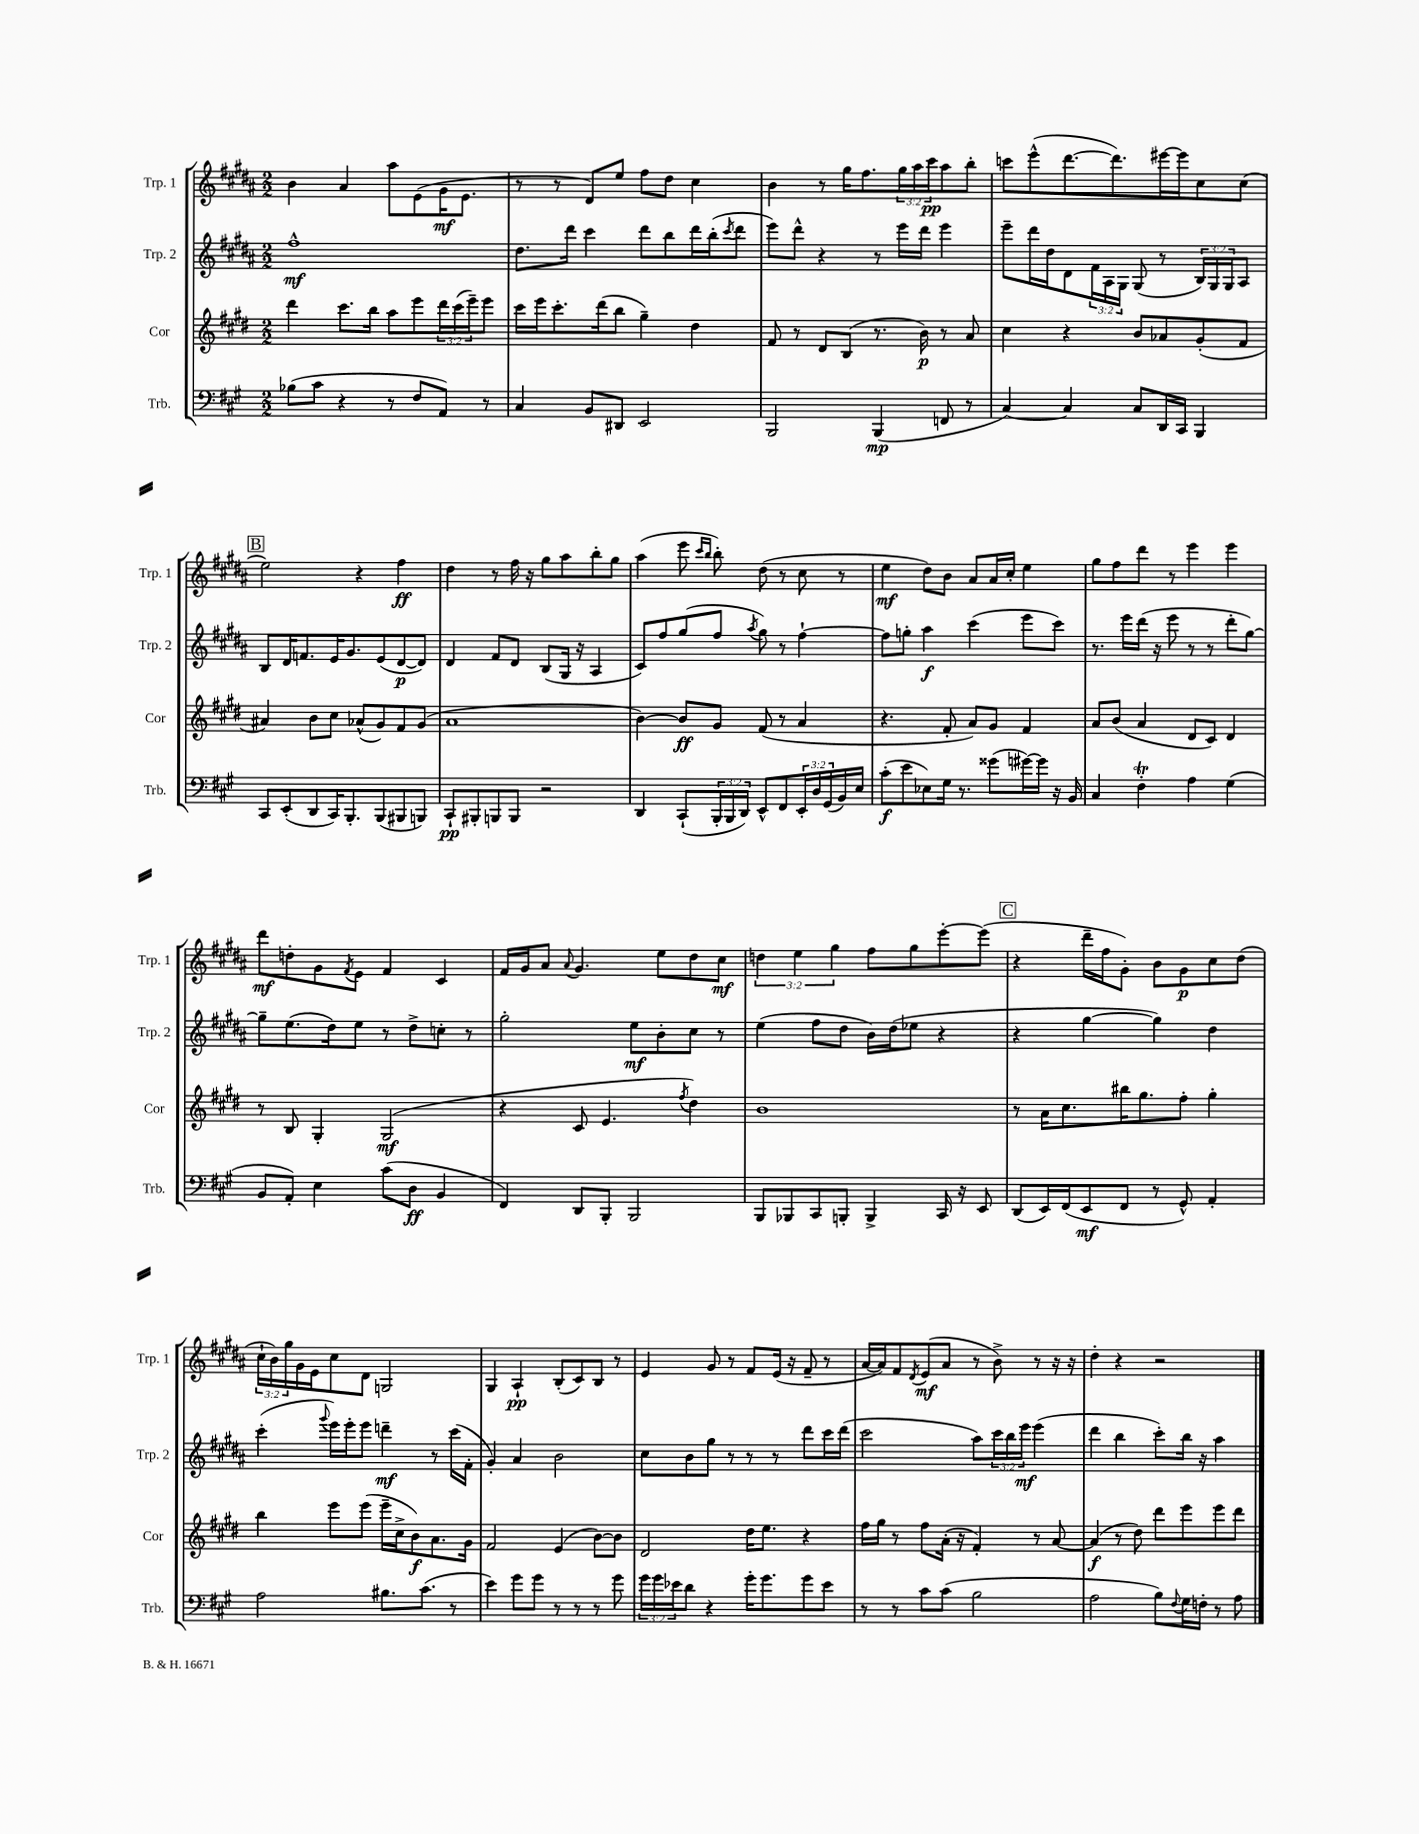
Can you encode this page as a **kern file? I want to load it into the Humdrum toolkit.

**kern	**kern	**kern	**kern
*staff4	*staff3	*staff2	*staff1
*clefF4	*clefG2	*clefG2	*clefG2
*k[f#c#g#]	*k[f#c#g#d#]	*k[f#c#g#d#a#]	*k[f#c#g#d#a#]
*M2/2	*M2/2	*M2/2	*M2/2
(8B-	4ddd#	1ff#^^	4b
8c#	.	.	.
4r	8.ccc#	.	4a#
.	16bb	.	.
8r	8aa	.	8aa#
8F#	8eee	.	(8e
8AA)	24ddd#	.	16g#
.	(24ccc#	.	.
.	.	.	8.e
.	24eee~)	.	.
8r	8eee	.	.
=	=	=	=
4C#	16ccc#	8.dd#	8r
.	16eee	.	.
.	8.ccc#'	.	8r
.	.	16ddd#	.
8BB	.	4ccc#	8d#)
.	(16ddd#	.	.
8DD#	8bb	.	8ee
2EE	4gg#~)	8ddd#	8ff#
.	.	8bb	8dd#
.	4dd#	16ddd#	4cc#
.	.	(16bb'	.
.	.	8qccc#	.
.	.	8ddd#	.
=	=	=	=
2BBB	8f#	8eee)	4b
.	8r	8ddd#^^	.
.	8d#	4r	8r
.	(8B	.	16gg#
.	.	.	8.ff#
(4BBB	8.r	8r	.
.	.	16eee	24gg#
.	.	.	24aa#
.	16b)	16ddd#	.
.	.	.	24ccc#
8FF	8r	4eee	8aa#
8r	8a	.	8bb'
=	=	=	=
[4C#)	4cc#	8eee~	8ccc
.	.	16ddd#	(8eee^^
.	.	16dd#	.
4C#]	4r	8d#	[8.ddd#
.	.	24f#	.
.	.	24A#	.
.	.	.	8.ddd#])
.	.	24G#	.
8C#	8b	(8G#	.
16DD	8a-	8r	[16eee#
16CC#	.	.	16eee#]
4BBB	(8g#'	24B)	8cc#
.	.	24G#	.
.	.	24G#	.
.	8f#	8A#	(8cc#
=	=	=	=
8CC#	4a#)	8B	2ee)
(8EE'	.	16d#	.
.	.	8.f	.
8DD	8b	.	.
16CC#)	8cc#	16e	.
8.BBB'	.	8.g#	.
.	(8a-^^	.	4r
(8BBB	8g#)	(8e	.
8BBB#	8f#	[8d#	4ff#
8BBB)	(8g#	8d#])	.
=	=	=	=
8CC#`	1a	4d#	4dd#
8BBB#'	.	.	.
8BBB	.	8f#	8r
8BBB	.	8d#	16ff#
.	.	.	16r
2r	.	(8B	8gg#
.	.	16G#	8aa#
.	.	16r	.
.	.	4A#	8bb'
.	.	.	8gg#
=	=	=	=
4DD	[4b)	8c#)	(4aa#
.	.	8ff#	.
(8CC#`	8b]	(8gg#	8eee
.	.	.	16qqccc#
.	.	.	16qqbb
24BBB'	8g#	8ff#	8bb')
24BBB	.	.	.
24DD)	.	.	.
.	.	8qaa#	.
8EE^^	(8f#	8gg#)	(8dd#
8FF#	8r	8r	8r
24EE'	4a	[4ff#`	8cc#
24D	.	.	.
(24GG#	.	.	.
16BB)	.	.	8r
16E	.	.	.
=	=	=	=
(8c#'	4.r	8ff#]	4ee
8e	.	8gg'	.
8E-)	.	4aa#	8dd#)
16G#	8f#'	.	8b
8.r	.	.	.
.	8a)	(4ccc#	8a#
(8g##	8g#	.	16a#
.	.	.	16cc#'
[16g#)	4f#	8eee	4ee
16g#]	.	.	.
16r	.	8ccc#)	.
16BB	.	.	.
=	=	=	=
4C#	8a	8.r	8gg#
.	(8b	.	8ff#
.	.	16eee	.
4F#'	4a	(16ddd#	8ddd#
.	.	16r	.
.	.	8eee	8r
4A	8d#	8r	4eee
.	8c#)	8r	.
(4G#	4d#	8ddd#'	4eee
.	.	[8gg#)	.
=	=	=	=
8BB	8r	8gg#~]	8ddd#
8AA')	8B	(8.ee	8dd'
4E	4G#'	.	8g#
.	.	16dd#)	.
.	.	.	8qf#
.	.	8ee	8e
(8c#	(2G#	8r	4f#
8D	.	8dd#^	.
4BB	.	8cc'	4c#
.	.	8r	.
=	=	=	=
4FF#)	4r	2gg#'	16f#
.	.	.	16g#
.	.	.	8a#
.	.	.	8qqa#
8DD	8c#	.	4.g#
8BBB'	4.e	.	.
2BBB	.	8ee	.
.	.	8b'	8ee
.	8qff#	.	.
.	4dd#)	8cc#	8dd#
.	.	8r	8cc#
=	=	=	=
8BBB	1b	(4ee	6dd
8BBB-	.	.	.
.	.	.	6ee
8CC#	.	8ff#	.
.	.	.	6gg#
8BBB'	.	8dd#	.
4BBB^	.	16b)	8ff#
.	.	(16dd#	.
.	.	8ee-	8gg#
16CC#	.	4r	[8eee'
16r	.	.	.
8EE	.	.	(8eee]
=	=	=	=
(8DD	8r	4r	4r
16EE)	16a	.	.
(16FF#	8.cc#	.	.
8EE	.	[4gg#	16ddd#~
.	.	.	16ff#
8FF#	16bb#	.	8g#')
.	8.gg#	.	.
8r	.	4gg#])	8b
8GG#^^)	8ff#'	.	8g#
4AA'	4gg#'	4dd#	8cc#
.	.	.	(8dd#
=	=	=	=
2A	4bb	(4ccc#'	24cc#`
.	.	.	24b)
.	.	.	24gg#
.	.	.	16g#
.	.	.	16e
.	.	8qqggg#	.
.	8eee	16eee)	8cc#
.	.	16eee'	.
.	(8eee	8eee	8d#
8.B#	16eee~	4ddd~	2G
.	16cc#^	.	.
.	8b)	.	.
(8.c#	.	.	.
.	8.a	8r	.
8r	.	(16ccc#	.
.	16g#	16f#'	.
=	=	=	=
4e)	2f#	4g#')	4G#
8g#	.	4a#	4A#`
8g#	.	.	.
8r	(4e	2b	(8B'
8r	.	.	8c#)
8r	[8b)	.	8B
8g#	8b]	.	8r
=	=	=	=
24g#	2d#	8cc#	4e
24g#	.	.	.
24e-	.	.	.
8d	.	8b	.
4r	.	8gg#	8g#
.	.	8r	8r
16g#'	16dd#	8r	8f#
8.g#	8.ee	.	.
.	.	8r	(16e
.	.	.	16r
8g#	4r	8ddd#	8f#~
8e-	.	16ccc#	8r
.	.	(16ddd#	.
=	=	=	=
8r	16ff#	2ccc#	[16a#
.	16gg#	.	16a#])
8r	8r	.	8f#
.	.	.	8qd#
8c#	8ff#	.	(8e
(8c#	(16a'	.	8a#
.	16r	.	.
2B	4f#')	8aa#)	8r
.	.	24ccc#	8b^)
.	.	24bb	.
.	.	24eee	.
.	8r	(4eee	8r
.	[8a	.	16r
.	.	.	16r
=	=	=	=
2A	(4a]	4ddd#	4dd#'
.	8r	4bb	4r
.	8dd#)	.	.
8B)	8ddd#	8ccc#')	2r
8qqF#	.	.	.
16G#	8eee	16bb	.
16F'	.	16r	.
8r	8eee	4aa#	.
8A	8ddd#	.	.
==	==	==	==
*-	*-	*-	*-
